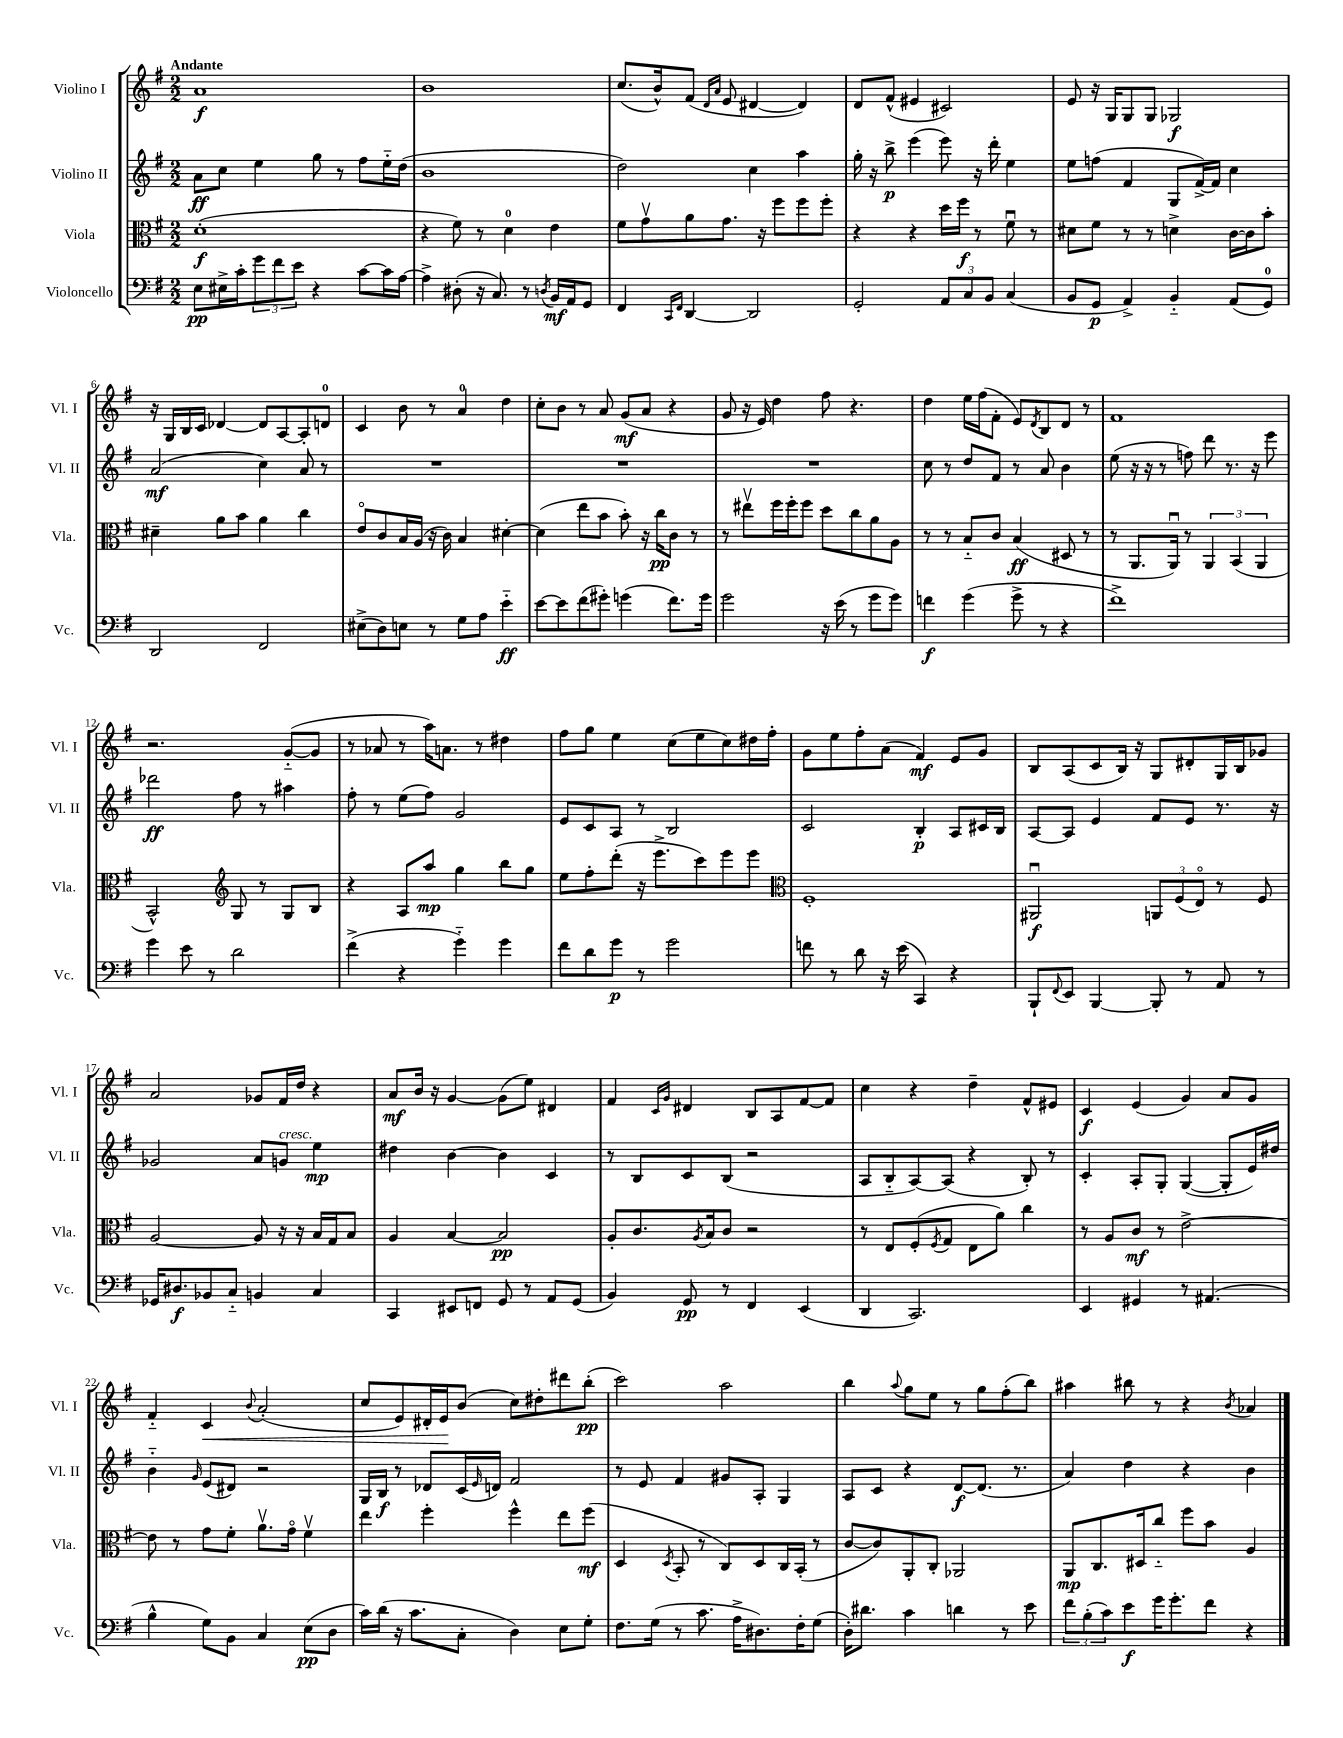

**kern	**kern	**kern	**kern
*staff4	*staff3	*staff2	*staff1
*clefF4	*clefC3	*clefG2	*clefG2
*k[f#]	*k[f#]	*k[f#]	*k[f#]
*M2/2	*M2/2	*M2/2	*M2/2
8E	(1d'	8a	1a
16E#^	.	8cc	.
16c'	.	.	.
12g	.	4ee	.
12f#	.	.	.
12e	.	.	.
4r	.	8gg	.
.	.	8r	.
[8c	.	8ff#	.
16c]	.	16ee'~	.
[16A	.	(16dd	.
=	=	=	=
4A^]	4r	1b	1b
(8D#'	8f#)	.	.
16r	8r	.	.
8.C)	.	.	.
.	4d	.	.
8r	.	.	.
8qD	.	.	.
16BB	4e	.	.
16AA	.	.	.
8GG	.	.	.
=	=	=	=
4FF#	8f#	2dd)	(8.cc
.	8gv	.	.
.	.	.	16b^^)
16qqCC	.	.	.
16qqFF#	.	.	.
[4DD	8a	.	(8f#
.	.	.	16qqd
.	.	.	16qqa
.	8.g	.	8e
2DD]	.	4cc	[4d#
.	16r	.	.
.	8ff#	.	.
.	8ff#	4aa	4d#])
.	8ff#'	.	.
=	=	=	=
2GG'	4r	16gg'	8d
.	.	16r	.
.	.	8bb^	(8f#^^
.	4r	(4eee	4e#
12AA	16dd	8eee)	2c#)
.	16ff#	.	.
12C	.	.	.
.	8r	16r	.
12BB	.	.	.
.	.	16ddd'	.
(4C	8f#u	4ee	.
.	8r	.	.
=	=	=	=
8BB	8d#	8ee	8e
8GG	8f#	(8ff	16r
.	.	.	16G
4AA^)	8r	4f#	8G
.	8r	.	8G
4BB'~	4d^	8G	2G-
.	.	[16f#^)	.
.	.	16f#]	.
(8AA	[16c	4cc	.
.	16c]	.	.
8GG)	8b'	.	.
=	=	=	=
2DD	4d#~	(2a	16r
.	.	.	16G
.	.	.	16B
.	.	.	16c
.	8a	.	[4d-
.	8b	.	.
2FF#	4a	4cc)	8d-]
.	.	.	[8A
.	4cc	8a	8A']
.	.	8r	8d
=	=	=	=
(8E#^	8eo	1r	4c
8D)	8c	.	.
8E	16B	.	8b
.	(16A	.	.
8r	16r	.	8r
.	16c)	.	.
8G	4B	.	4a
8A	.	.	.
4e'~	[4d#'	.	4dd
=	=	=	=
[8e	(4d#]	1r	8cc'
8e]	.	.	8b
(8f#	8ee	.	8r
8g#')	8b	.	8a
(4g	8b')	.	(8g
.	16r	.	8a
.	16cc	.	.
8.f#)	8c	.	4r
.	8r	.	.
16g	.	.	.
=	=	=	=
2g	8r	1r	8g
.	8ee#v	.	16r
.	.	.	16e)
.	16ff#	.	4dd
.	16ff#'	.	.
.	8ff#	.	.
16r	8dd	.	8ff#
(16e	.	.	.
8r	8cc	.	4.r
8g	8a	.	.
8g)	8A	.	.
=	=	=	=
4f	8r	8cc	4dd
.	8r	8r	.
(4g	8B'~	8dd	16ee
.	.	.	(16ff#
.	8c	8f#	8f#'
8g^	(4B	8r	8e)
.	.	.	8qd
8r	.	8a	8B
4r	8D#	4b	8d
.	8r	.	8r
=	=	=	=
1f#^)	8r	(8ee	1f#
.	8.AA	16r	.
.	.	16r	.
.	.	8r	.
.	16AAu)	.	.
.	8r	8ff)	.
.	6AA	8ddd	.
.	.	8.r	.
.	(6BB	.	.
.	.	16r	.
.	6AA	.	.
.	.	8eee	.
=	=	=	=
4g	2BB^^)	2ddd-	2.r
8e	.	.	.
8r	.	.	.
*	*clefG2	*	*
2d	8G	8ff#	.
.	8r	8r	.
.	8G	4aa#	([8g'~
.	8B	.	8g]
=	=	=	=
(4f#^	4r	8ff#'	8r
.	.	8r	8a-
4r	8A	(8ee	8r
.	8aa	8ff#)	16aa)
.	.	.	8.a
4g'~)	4gg	2g	.
.	.	.	8r
4g	8bb	.	4dd#
.	8gg	.	.
=	=	=	=
8f#	8ee	8e	8ff#
8d	8ff#'	8c	8gg
8g	(8ddd'	8A	4ee
8r	16r	8r	.
.	8.eee^	.	.
2g	.	2B	(8cc
.	8ccc)	.	8ee
.	8eee	.	8cc)
.	8eee	.	16dd#
.	.	.	16ff#'
=	=	=	=
*	*clefC3	*	*
8f	1F#'	2c	8g
8r	.	.	8ee
8d	.	.	8ff#'
16r	.	.	(8a
(16e	.	.	.
4CC)	.	4B'	4f#)
4r	.	8A	8e
.	.	16c#	8g
.	.	16B	.
=	=	=	=
8BBB`	2AA#u	[8A	8B
8qqFF#	.	.	.
8EE	.	8A]	(8A
[4BBB	.	4e	8c
.	.	.	16B)
.	.	.	16r
8BBB']	12AA	8f#	8G
.	(12F#	.	.
8r	.	8e	8d#'
.	12Eo)	.	.
8AA	8r	8.r	16G
.	.	.	16B
8r	8F#	.	8g-
.	.	16r	.
=	=	=	=
16GG-	[2A	2g-	2a
8.D#	.	.	.
8BB-	.	.	.
8C'~	.	.	.
4BB	8A]	8a	8g-
.	16r	8g	16f#
.	16r	.	16dd
4C	16B	4ee	4r
.	16G	.	.
.	8B	.	.
=	=	=	=
4CC	4A	4dd#	8a
.	.	.	16b
.	.	.	16r
8EE#	[4B	[4b	[4g
8FF	.	.	.
8GG	2B]	4b]	(8g]
8r	.	.	8ee)
8AA	.	4c	4d#
(8GG	.	.	.
=	=	=	=
4BB)	8A'	8r	4f#
.	8.c	8B	.
.	.	.	16qqc
.	.	.	16qqg
8GG	.	8c	4d#
.	8qA	.	.
.	16B	.	.
8r	8c	(8B	.
4FF#	2r	2r	8B
.	.	.	8A
(4EE	.	.	[8f#
.	.	.	8f#]
=	=	=	=
4DD	8r	8A	4cc
.	8E	8B'~	.
2.CC)	(8F#'	[8A)	4r
.	8qF#	.	.
.	8G	(8A]	.
.	8E	4r	4dd~
.	8a)	.	.
.	4cc	8B')	8f#^^
.	.	8r	8e#
=	=	=	=
4EE	8r	4c'	4c
.	8A	.	.
4GG#	8c	8A'	(4e
.	8r	8G'	.
8r	[2e^	([4G	4g)
(4.AA#	.	.	.
.	.	8G']	8a
.	.	16e)	8g
.	.	16dd#	.
=	=	=	=
4B^^	8e]	4b'~	4f#'~
.	8r	.	.
.	.	16qqg	.
8G)	8g	(8e	4c
8BB	8f#'	8d#)	.
.	.	.	8qqb
4C	8.av	2r	(2a'
.	16go	.	.
(8E	4f#v	.	.
8D	.	.	.
=	=	=	=
16c)	4ee	16G	8cc
(16d	.	16B	.
16r	.	8r	8e)
8.c	.	.	.
.	4ff#'	8d-	16d#'
.	.	.	16e
8C'	.	(16c	(8b
.	.	16qqe	.
.	.	16d)	.
4D)	4ff#^^	2f#	8cc)
.	.	.	8dd#'
8E	8ee	.	8ddd#
8G'	(8ff#	.	(8bb'
=	=	=	=
8.F#	4D	8r	2ccc)
.	.	8e	.
(16G	.	.	.
.	8qD	.	.
8r	8BB'	4f#	.
8.c	8r	.	.
.	8C)	8g#	2aa
16A^	.	.	.
8.D#)	8D	8A'	.
.	16C	4G	.
16F#'	(16BB'	.	.
(8G	8r	.	.
=	=	=	=
16D')	[8c	8A	4bb
8.d#	.	.	.
.	8c])	8c	.
.	.	.	8qqaa
4c	8AA'	4r	8gg
.	8C'	.	8ee
4d	2AA-	[8d	8r
.	.	(8.d]	8gg
8r	.	.	(8ff#'
.	.	8.r	.
8e	.	.	8bb)
=	=	=	=
12f#	8AA	4a)	4aa#
(12B'	.	.	.
.	8.C	.	.
12c)	.	.	.
8e	.	4dd	8bb#
.	16D#	.	.
16g	8cc'~	.	8r
8.g'	.	.	.
.	8ff#	4r	4r
8f#	8b	.	.
.	.	.	8qb
4r	4A	4b	4a-
==	==	==	==
*-	*-	*-	*-
